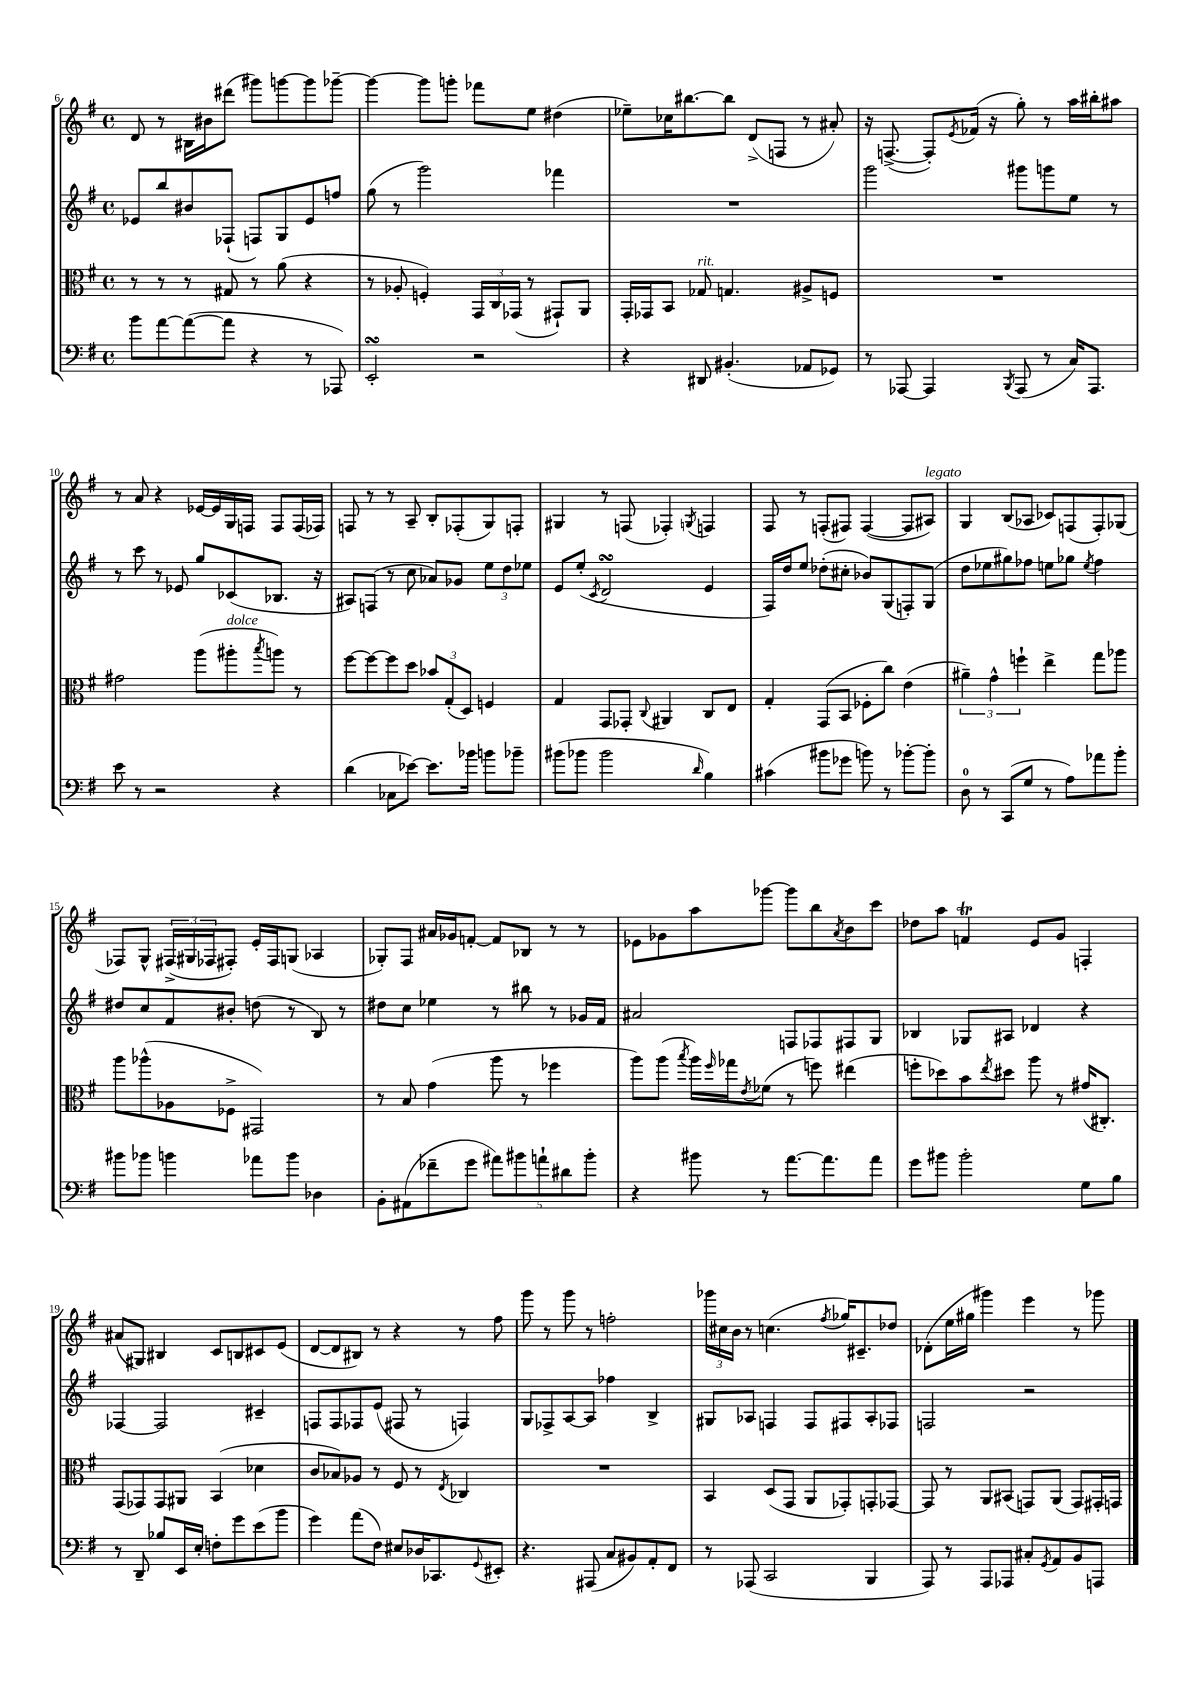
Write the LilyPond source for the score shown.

<<
\new StaffGroup <<
\new Staff = "s0" {
    \clef treble \key g \major \defaultTimeSignature \time 4/4
    d'8 r8 bis16 bis'16 dis'''8( gis'''8) g'''8~ g'''8 ges'''8~-- |
    ges'''4~ ges'''8 g'''8-. fes'''8 e''8 dis''4( |
    ees''8--) ces''16 bis''8.~ bis''8 d'8->( f8 r8 ais'8-.) |
    r16 f8.~->( f8-.) \acciaccatura { e'8 } fes'16( r16 g''8-.) r8 a''16 bis''16-. ais''8 |
    r8 a'8 r4 ees'16~ ees'16 g16 f16 f8 f16( fes16) |
    f8 r8 r8 a8-- b8-. fes8-.( g8) f8-. |
    gis4 r8 f8( fes4-.) \acciaccatura { g8 } f4 |
    fis8 r8 f8-.( fis8) fis4~( fis8 ais8^\markup { \italic "legato" }) |
    g4 b8( aes8 ces'8) f8( f8-.) ges8( |
    fes8) g8-^ \tuplet 3/2 { fis16->( gis16 fes16 } fis8-.) e'16-. fis16 g8( aes4 |
    ges8-.) fis8 ais'16 ges'16 f'8~-. f'8 bes8 r8 r8 |
    ees'8 ges'8 a''8 ges'''8~ ges'''8 b''8 \acciaccatura { a'8 } b'8 c'''8 |
    des''8 a''8 f'4\trill e'8 g'8 f4-. |
    ais'8( gis8) bis4 c'8 b8 cis'8 e'8( |
    d'8~ d'8 bis8) r8 r4 r8 fis''8 |
    g'''8 r8 g'''8 r8 f''2-. |
    \tuplet 3/2 { ges'''16 cis''16 b'16 } r8 c''4.( \acciaccatura { fis''8 } ges''16) cis'8.-- des''8 |
    des'8-.( e''16 gis''16 gis'''4) e'''4 r8 ges'''8 \bar "|." |
}
\new Staff = "s1" {
    \clef treble \key g \major \defaultTimeSignature \time 4/4
    ees'8 b''8 bis'8 fes8-!( f8) g8 ees'8 f''8 |
    g''8( r8 g'''2) fes'''4 |
    R1 |
    g'''2 gis'''8 g'''8 e''8 r8 |
    r8 c'''8 r8 ees'8 g''8 ces'8( bes8. r16 |
    ais8) f8( r8 c''8 aes'8) ges'8 \tuplet 3/2 { e''8 d''8 ees''8 } |
    e'8 e''8-.( \acciaccatura { c'8 } d'2\turn e'4 |
    fis16) d''16 e''8 des''8-.( cis''8-. bes'8) g8( f8-.) g8( |
    d''8 ees''8 gis''8) fes''8 e''8 ges''8 \acciaccatura { e''8 } fes''4 |
    dis''8 c''8 fis'8 bis'8-. d''8( r8 b8) r8 |
    dis''8 c''8 ees''4 r8 bis''8 r8 ges'16 fis'16 |
    ais'2 f8 fes8 fis8 g8 |
    bes4 ges8 ais8 des'4 r4 |
    fes4~ fes2 cis'4-- |
    f8 f8 fes8 e'8( fis8 r8 f4) |
    g8 fes8-> a8~ a8 fes''4 b4-> |
    gis8 aes8 f4 f8 fis8 aes8-. fes8 |
    f2 r2 \bar "|." |
}
\new Staff = "s2" {
    \clef alto \key g \major \defaultTimeSignature \time 4/4
    r8 r8 r8 gis8 r8 a'8( r4 |
    r8 aes8-. f4-.) \tuplet 3/2 { g,16 c16 ges,16( } r8 gis,8-!) a,8 |
    g,16-. ges,16 b,8 ges8^\markup { \italic "rit." } g4. ais8-> f8 |
    R1 |
    gis'2 a''8( ais''8-.^\markup { \italic "dolce" } \acciaccatura { b''8 } a''8) r8 |
    fis''8~ fis''8~ fis''8 d''8 \tuplet 3/2 { bes'8 g8-.( d8) } f4 |
    g4 g,8 ges,8-. \appoggiatura { c8 } ais,4 c8 e8 |
    g4-. g,8( b,8 fes8-. c''8) e'4( |
    \tuplet 3/2 { ais'4--) g'4-^ f''4-! } e''4-> g''8 aes''8 |
    a''8 aes''8-^( aes8 fes8-> gis,2) |
    r8 b8 g'4( a''8 r8 fes''4 |
    a''8) a''8( \acciaccatura { b''8 } a''16) \grace { fis''16 } ges''16 \acciaccatura { e'8 } fes'8( r8 f''8) eis''4( |
    f''8-. des''8) b'8 \acciaccatura { e''8 } dis''8 a''8 r8 gis'16( cis8.-.) |
    g,8( ges,8) ges,8 ais,8 b,4( des'4 |
    c'8 bes8) aes8 r8 fis8 r8 \acciaccatura { e8 } ces4 |
    R1 |
    b,4 d8( g,8 a,8 ges,8-.) g,8-. ges,8~ |
    ges,8 r8 a,8 bis,8( g,8) a,8( g,8) gis,16-. g,16 \bar "|." |
}
\new Staff = "s3" {
    \clef bass \key g \major \defaultTimeSignature \time 4/4
    b'8 a'8~ a'8~( a'8 r4 r8 aes,,8) |
    e,2-.\turn r2 |
    r4 dis,8 bis,4.-.( aes,8 ges,8) |
    r8 aes,,8~ aes,,4 \acciaccatura { b,,8 } aes,,8( r8 c16) aes,,8. |
    e'8 r8 r2 r4 |
    d'4( ces8 ees'8~) ees'8. bes'16 b'8 bes'8-- |
    bis'8( bes'8 bes'2 \grace { d'16 } b4) |
    cis'4( bis'8 ges'8 b'8) r8 bes'8~-. bes'8-. |
    d8-0 r8 c,8( g8 r8 a8) aes'8 b'8-. |
    bis'8 bes'8 b'4 aes'8 b'8 des4 |
    b,8-. ais,8( fes'8-- g'8 \tuplet 5/4 { ais'8) bis'8 a'8-! dis'8 bis'8-. } |
    r4 bis'8 r8 a'8.~ a'8. a'8 |
    g'8 bis'8 bis'2-. g8 b8 |
    r8 d,8-- bes8 e,16 e16-. f8-. g'8 e'8( b'8 |
    g'4) a'8( fis8) eis8 des16 ces,8. \appoggiatura { g,8 } eis,8-. |
    r4. ais,,8( c8 bis,8) a,8-. fis,8 |
    r8 aes,,8( c,2 b,,4 |
    a,,8) r8 a,,8 aes,,8 cis8-. \acciaccatura { g,8 } a,8 b,8 a,,8 \bar "|." |
}
>>
>>
\layout { \context { \Score currentBarNumber = #6 } }
